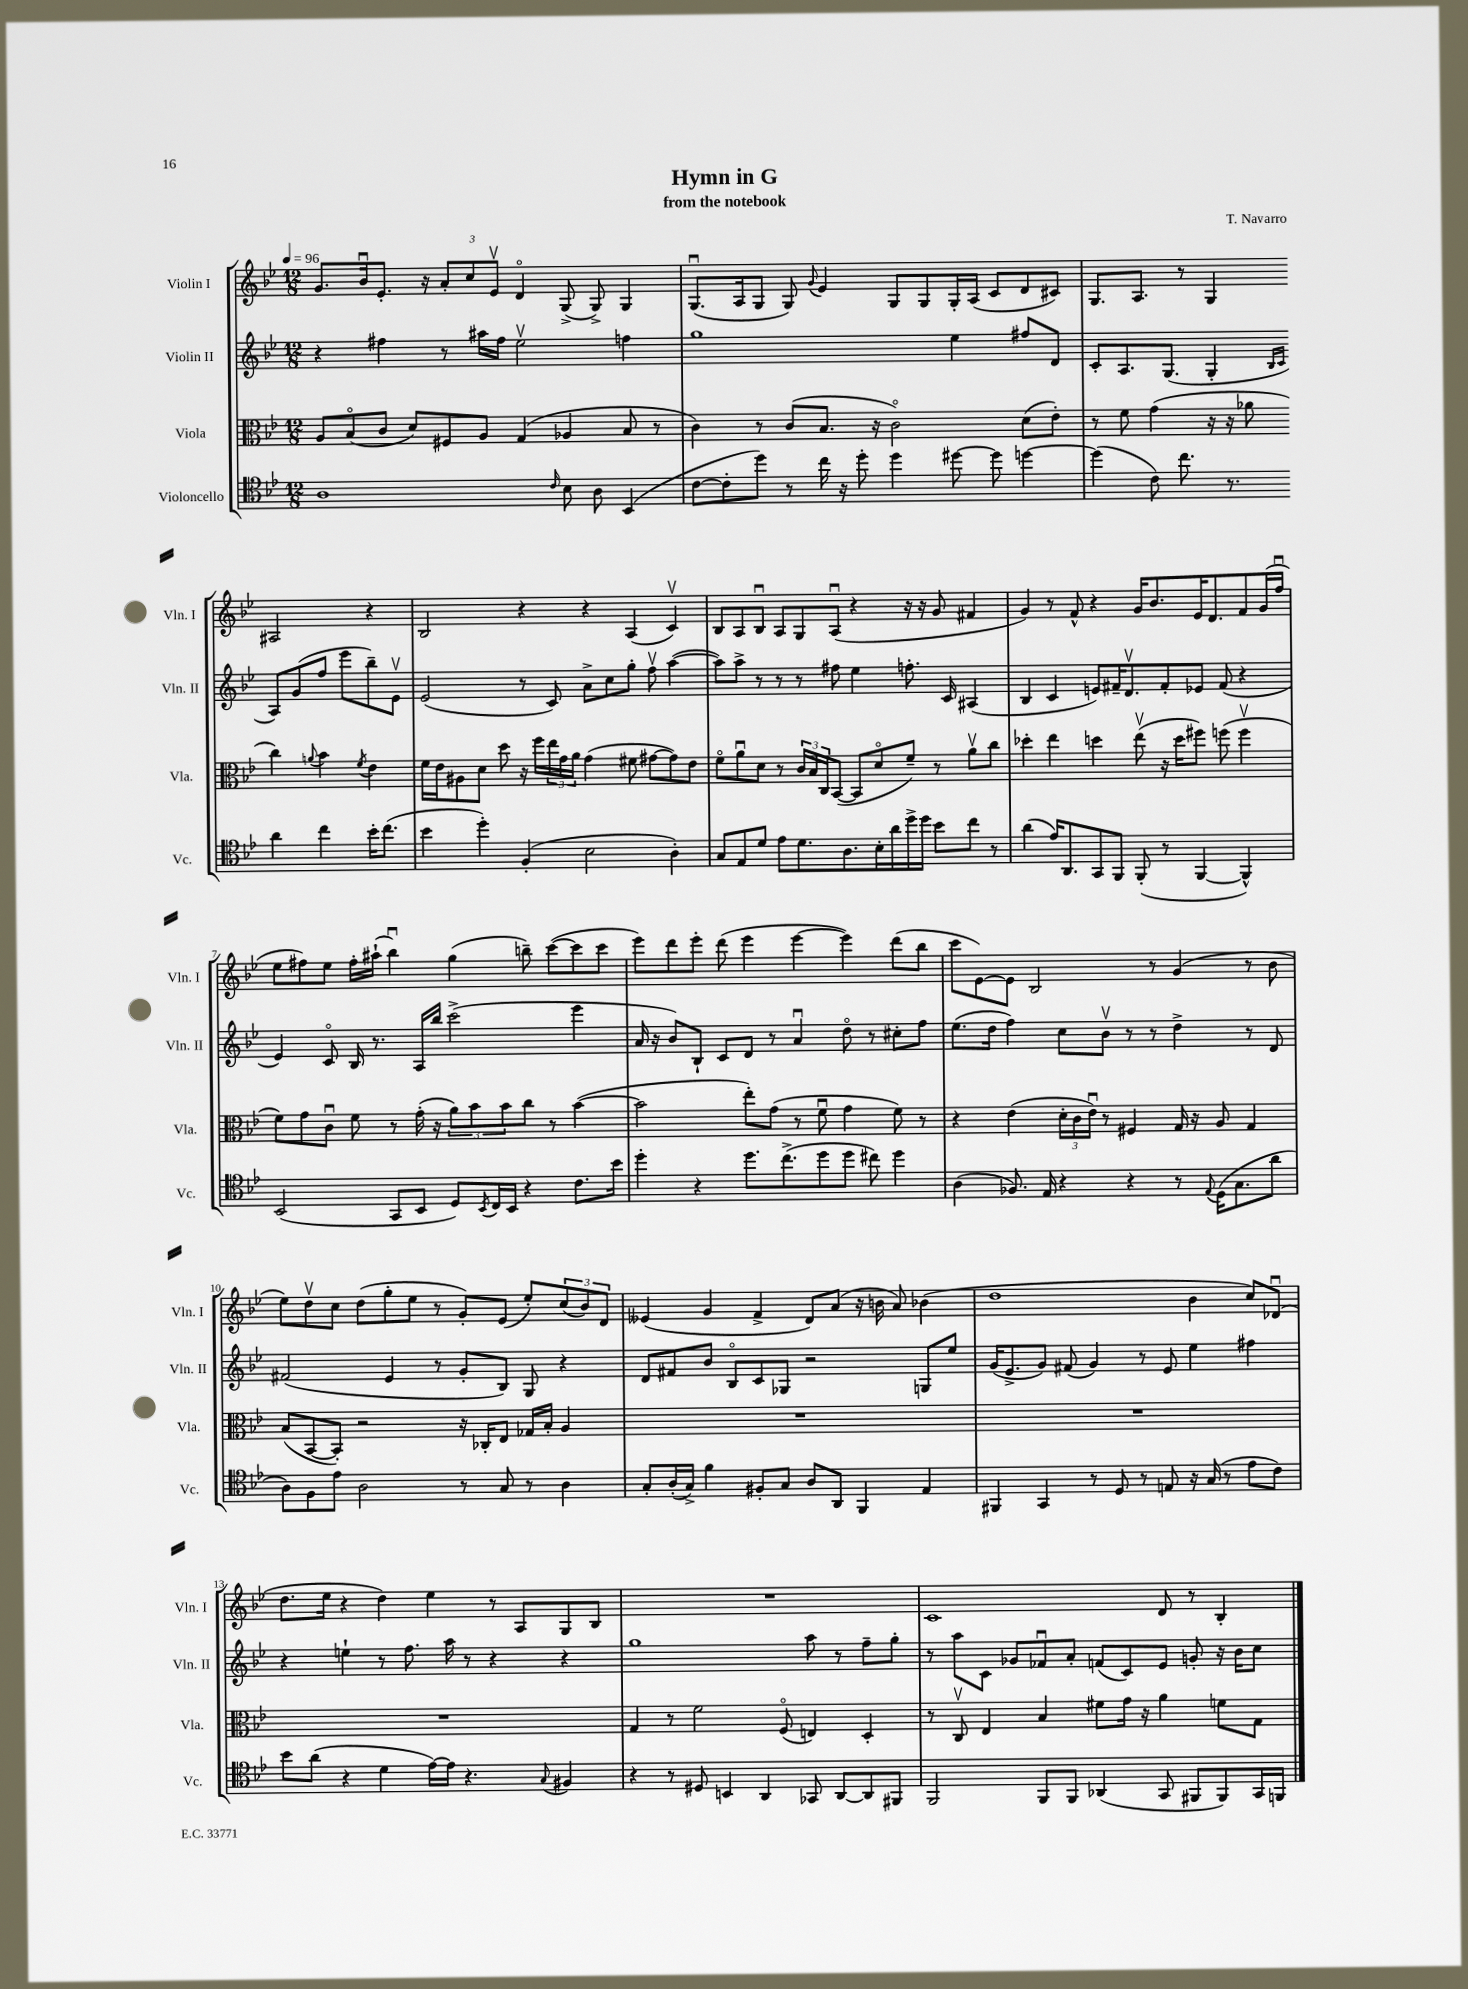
\header { title = "Hymn in G" composer = "T. Navarro" subtitle = "from the notebook" }
<<
\new StaffGroup <<
\new Staff = "s0" \with { instrumentName = "Violin I" shortInstrumentName = "Vln. I" } {
    \clef treble \key bes \major \numericTimeSignature \time 12/8 \tempo 4 = 96
    g'8. bes'16\downbow ees'8.-. r16 \tuplet 3/2 { a'8-. c''8 ees'8\upbow } d'4\flageolet g8->( g8->) g4 |
    g8.\downbow( a16 g8 g8) \appoggiatura { g'8 } ees'4 g8 g8 g16-. a16( c'8 d'8 cis'8) |
    g8. a8. r8 g4 ais2 r4 |
    bes2 r4 r4 a4( c'4\upbow) |
    bes8 a8 bes8\downbow a8 g8 a8\downbow( r4 r16 r16 g'8 fis'4 |
    g'4) r8 f'8-^ r4 g'16 bes'8. ees'16 d'8. f'8 g'16( f''16\downbow |
    ees''8 fis''8) ees''8 fis''16-. ais''16-!( bes''4\downbow) g''4( b''8--) c'''8~( c'''8 c'''8 |
    ees'''8) d'''8 ees'''8-. d'''8( ees'''4 ees'''4~ ees'''4) d'''8( bes''8 |
    c'''8 ees'8~) ees'8 bes2 r8 g'4( r8 bes'8 |
    ees''8) d''8\upbow c''8 d''8( g''8-. ees''8 r8 g'8-.) ees'8( ees''8-.) \tuplet 3/2 { c''8( bes'8) d'8 } |
    eeses'4( g'4 f'4-> d'8) a'8( r16 b'16 a'8) bes'4( |
    d''1 bes'4 c''8) des'8\downbow( |
    d''8. ees''16 r4 d''4) ees''4 r8 a8 g8 bes8 |
    R1. |
    c'1 d'8 r8 bes4-. \bar "|." |
}
\new Staff = "s1" \with { instrumentName = "Violin II" shortInstrumentName = "Vln. II" } {
    \clef treble \key bes \major \numericTimeSignature \time 12/8
    r4 fis''4 r8 ais''16 fis''16 ees''2\upbow f''4 |
    g''1 ees''4 fis''8 d'8 |
    c'8-. a8. g8.( g4-. \grace { bes16 c'16 } a8) g'8( f''8 ees'''8 bes''8--) ees'8\upbow |
    ees'2( r8 c'8) a'8-> c''8 g''8-. f''8\upbow a''4~( |
    a''8) a''8-> r8 r8 r8 fis''8 ees''4 f''8.-. c'16 ais4( |
    bes4 c'4 e'8) fis'16-- d'8.\upbow fis'8-. ees'8 fis'8( r4 |
    ees'4) c'8\flageolet bes16 r8. a16 bes''16 c'''2->( ees'''4 |
    a'16 r16 bes'8) bes8-! c'8 d'8 r8 a'4\downbow d''8\flageolet r8 cis''8-. f''8 |
    ees''8.( d''16 f''4) c''8 bes'8\upbow r8 r8 d''4-> r8 d'8 |
    fis'2( ees'4 r8 g'8-. bes8) g8 r4 |
    d'8 fis'8 bes'8 bes8\flageolet c'8 ges8 r2 g8 ees''8 |
    g'16( ees'8.-> g'8) fis'8( g'4) r8 ees'8 ees''4 fis''4 |
    r4 e''4-! r8 f''8. a''16 r8 r4 r4 |
    g''1 a''8 r8 f''8-- g''8-. |
    r8 a''8 c'8 ges'8 fes'8\downbow a'8-. f'8( c'8) ees'8 g'8-. r16 bes'16 c''8 \bar "|." |
}
\new Staff = "s2" \with { instrumentName = "Viola" shortInstrumentName = "Vla." } {
    \clef alto \key bes \major \numericTimeSignature \time 12/8
    a8 bes8\flageolet( c'8 d'8) fis8 a8 g4( aes4 bes8 r8 |
    c'4) r8 c'8( bes8. r16 c'2\flageolet) d'8( ees'8-.) |
    r8 f'8 g'4( r16 r16 aes'8 c''4) \appoggiatura { a'8 } bes'4 \acciaccatura { f'8 } ees'4 |
    f'16 ees'16 ais8 d'8 d''8 r16 f''16 \tuplet 3/2 { ees''16 g'16 a'16 } g'4( fis'8 gis'8~ gis'8) ees'8 |
    f'8\flageolet a'8\downbow d'8 r8 \tuplet 3/2 { c'16 bes16 c16 } bes,8~( bes,8 d'8\flageolet f'8--) r8 a'8\upbow c''8 |
    des''4-. ees''4 d''4 ees''8\upbow( r16 d''16 fis''8) f''8( f''4\upbow |
    f'8) g'8 c'8\downbow f'8 r8 g'16-.( r16 \tuplet 3/2 { a'8) bes'8 bes'8 } c''8 r8 bes'4~( |
    bes'2 ees''8-.) g'8( r8 f'8\downbow g'4 f'8) r8 |
    r4 ees'4( \tuplet 3/2 { d'16-. c'16 ees'16\downbow) } r8 fis4 g16 r16 a8 g4 |
    bes8( bes,8~ bes,8-.) r2 r16 ces16-. ees8 ges16 bes16-. a4 |
    R1. |
    R1. |
    R1. |
    g4 r8 f'2 f8\flageolet( e4) d4-. |
    r8 c8\upbow ees4 bes4 fis'8 g'16 r16 a'4 f'8 g8 \bar "|." |
}
\new Staff = "s3" \with { instrumentName = "Violoncello" shortInstrumentName = "Vc." } {
    \clef tenor \key bes \major \numericTimeSignature \time 12/8
    a1 \grace { c'16 } bes8 a8 bes,4( |
    c'8~ c'8-. d''8) r8 c''16 r16 d''8-. d''4 dis''8~ dis''8 d''4~ |
    d''4( c'8) c''8. r8. a'4 c''4 bes'16-. c''8.( |
    bes'4 d''4-.) f4-.( bes2 a4-.) |
    g8 ees8 d'8 ees'8 d'8. a8. bes16-. a'16 d''16-> d''16 bes'8 c''8 r8 |
    a'4( ees'16) a,8. g,8 f,8 f,8-.( r8 f,4~ f,4-^) |
    bes,2( g,8 bes,8 d8) \acciaccatura { bes,8 } c16 bes,16 r4 c'8. bes'16 |
    d''4-. r4 d''8. c''8.->( d''8 d''8 cis''8) d''4 |
    a4( fes8.) ees16 r4 r4 r8 \appoggiatura { ees8 } d16( g8. a'8 |
    a8) f8 ees'8 a2 r8 g8 r8 a4 |
    g8-. a16-.( g16->) f'4 fis8-. g8 a8 a,8 f,4 ees4 |
    fis,4 g,4 r8 d8 r8 e8 r16 g16( r8 ees'8 c'8) |
    bes'8 a'8( r4 d'4 ees'16~) ees'16 r4. \appoggiatura { g8 } fis4 |
    r4 r8 dis8 b,4 a,4 ges,8 a,8~ a,8 fis,8 |
    f,2 f,8 f,8 aes,4( g,8 fis,8 fis,8) g,16 f,16 \bar "|." |
}
>>
>>
